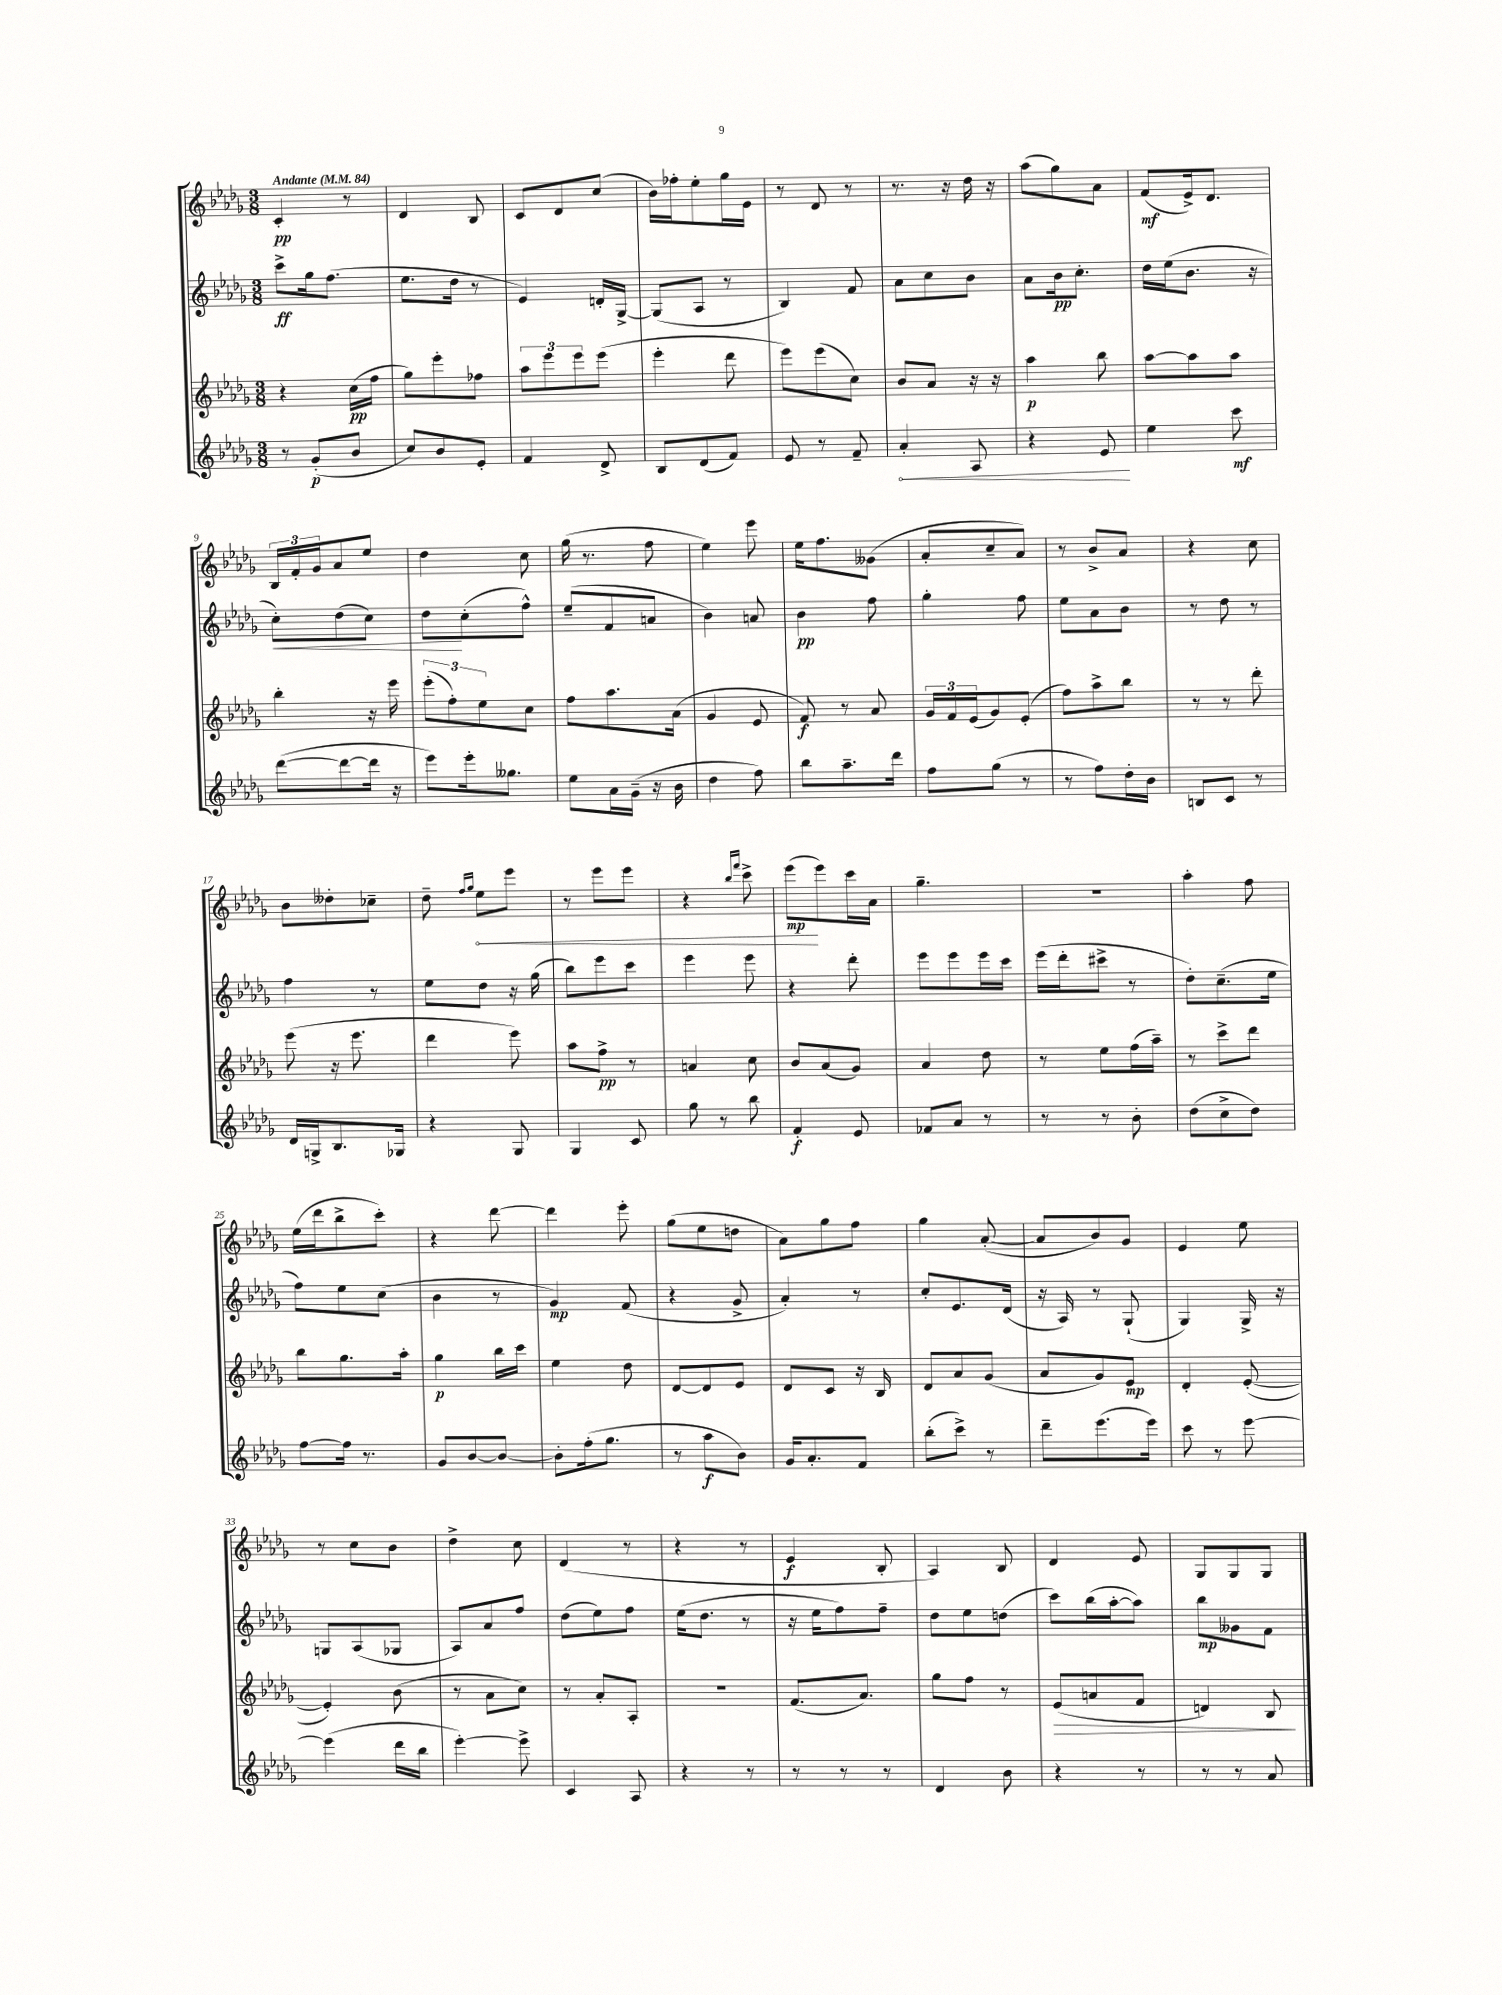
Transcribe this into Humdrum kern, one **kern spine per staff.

**kern	**kern	**kern	**kern
*staff4	*staff3	*staff2	*staff1
*clefG2	*clefG2	*clefG2	*clefG2
*k[b-e-a-d-g-]	*k[b-e-a-d-g-]	*k[b-e-a-d-g-]	*k[b-e-a-d-g-]
*M3/8	*M3/8	*M3/8	*M3/8
*MM84	*MM84	*MM84	*MM84
8r	4r	8ccc^\L	4c'/
(8g-'/L	.	16gg-\k	.
.	.	(8.ff\J	.
8b-/J	(16cc\LL	.	8r
.	16ff\JJ	.	.
=	=	=	=
8cc/L)	8gg-\L)	8.ee-\L	4d-/
8b-/	8eee-'\	.	.
.	.	16dd-\Jk	.
8e-'/J	8ff-\J	8r	8B-/
=	=	=	=
4f/	12aa-\L	4e-/)	8c/L
.	12eee-\	.	.
.	.	.	8d-/
.	12eee-\	.	.
8d-^/	(8eee-\J	16d'/LL	(8cc/J
.	.	[16G-^/JJ	.
=	=	=	=
8B-/L	4eee-'\	(8G-/]L	16b-\LL)
.	.	.	16ff-'\J
(8d-/	.	8A-/J	8ee-'\
8f/J)	8ddd-\	8r	16gg-\L
.	.	.	16e-\JJ
=	=	=	=
8e-/	8eee-\L)	4B-/)	8r
8r	(8eee-\	.	8d-/
8f~/	8cc\J)	8f/	8r
=	=	=	=
4a-'/	8b-/L	8a-\L	8.r
.	8a-/J	8cc\	.
.	.	.	16r
8A-/	16r	8b-\J	16dd-\
.	16r	.	16r
=	=	=	=
4r	4aa-\	8a-\L	(8aa-\L
.	.	16b-\k	8gg-\)
.	.	8.cc'\J	.
8e-/	8bb-\	.	8a-\J
=	=	=	=
4ee-\	[8aa-\L	16dd-\LL	(8f/L
.	.	(16ee-\J	.
.	8aa-\]	8.b-\J	16e-^/k)
.	.	.	8.d-/J
8ccc\	8aa-\J	.	.
.	.	16r	.
=	=	=	=
([8ddd-\L	4bb-'\	8cc'\L)	24B-/LL
.	.	.	24f'/
.	.	.	24g-/J
8ddd-\_	.	(8dd-\	8a-/
16ddd-\]Jk	16r	8cc\J)	8ee-/J
16r	16eee-\	.	.
=	=	=	=
8eee-\L)	(12eee-'\L	8dd-\L	4dd-\
.	12ff'\)	.	.
16eee-'\k	.	(8cc'\	.
.	12ee-\	.	.
8.gg--\J	.	.	.
.	8cc\J	8ff^^\J)	8cc\
=	=	=	=
8ee-\L	8ff\L	(8ee-~/L	(16gg-\
.	.	.	8.r
16a-\L	8.aa-\	8f/	.
(16g-~\JJ	.	.	.
16r	.	8a/J	8ff\
16b-\	(16a-\Jk	.	.
=	=	=	=
4dd-\	4g-/	4b-\)	4ee-\)
8ff\)	8e-/	8a/	8eee-\
=	=	=	=
8bb-\L	8f/)	4b-\	16ee-\LK
.	.	.	8.ff\
8.aa-~\	8r	.	.
.	8a-/	8ff\	(8g--\J
16ddd-\Jk	.	.	.
=	=	=	=
8ff\L	24g-/LL	4gg-'\	8a-'/L
.	24f/	.	.
.	(24e-/J	.	.
(8gg-\J	8g-/)	.	8cc~/
8r	(8e-'/J	8ff\	8a-/J)
=	=	=	=
8r	8ff\L)	8ee-\L	8r
8ff\L)	8aa-^\	8a-\	8b-^/L
16dd-'\L	8bb-\J	8b-\J	8a-/J
16b-\JJ	.	.	.
=	=	=	=
8B/L	8r	8r	4r
8c/J	8r	8dd-\	.
8r	8ddd-'\	8r	8cc\
=	=	=	=
16d-/LL	(8eee-\	4ff\	8b-\L
16G^/J	.	.	.
8.B-/	16r	.	8dd--'\
.	8.eee-\	.	.
.	.	8r	8cc-~\J
16G-/Jk	.	.	.
=	=	=	=
4r	4ddd-\	8ee-\L	8dd-~\
.	.	.	16qqff/LL
.	.	.	16qqgg-/JJ
.	.	8dd-\J	8ee-\L
8G-/	8eee-\)	16r	8eee-\J
.	.	(16gg-\	.
=	=	=	=
4G-/	8aa-\L	8bb-\L)	8r
.	8ff^\J	8eee-\	8eee-\L
8c/	8r	8ccc\J	8eee-\J
=	=	=	=
8gg-\	4a/	4eee-\	4r
8r	.	.	.
.	.	.	16qqbb-/LL
.	.	.	16qqfff/JJ
8bb-\	8cc\	8eee-\	8ccc^\
=	=	=	=
4f'/	8b-/L	4r	(8eee-\L
.	(8a-/	.	8eee-\)
8e-/	8g-/J)	8ddd-'\	16ccc\L
.	.	.	16a-\JJ
=	=	=	=
8f-/L	4a-/	8eee-\L	4.gg-~\
8a-/J	.	8eee-\	.
8r	8dd-\	16eee-\L	.
.	.	16ccc\JJ	.
=	=	=	=
8r	8r	(16eee-\LL	4.r
.	.	16ddd-'\J	.
8r	8ee-\L	8ccc#^\J	.
8b-'\	(16ff\L	8r	.
.	16aa-~\JJ)	.	.
=	=	=	=
(8dd-\L	8r	8dd-'\L)	4aa-'\
8cc^\	8ccc^\L	(8.cc~\	.
8dd-\J)	8ddd-\J	.	8ff\
.	.	16ee-\Jk	.
=	=	=	=
[8ff\L	8bb-\L	8ff\L)	(16ee-\LL
.	.	.	16ddd-\J
16ff\]Jk	8.gg-\	8ee-\	8bb-^\
8.r	.	.	.
.	.	(8cc\J	8ccc'\J)
.	16aa-'\Jk	.	.
=	=	=	=
8g-/L	4gg-\	4b-\	4r
[8b-/	.	.	.
8b-/_J	16bb-\LL	8r	[8ddd-\
.	16ccc\JJ	.	.
=	=	=	=
8b-'\]L	4ee-\	4g-/)	4ddd-\]
(16ff'\k	.	.	.
8.gg-\J	.	.	.
.	8dd-\	(8f/	8eee-'\
=	=	=	=
8r	[8d-/L	4r	(8gg-\L
8aa-\L	8d-/]	.	8ee-\
8b-\J)	8e-/J	8g-^/	8dd\J
=	=	=	=
16g-/LK	8d-/L	4a-'/)	8a-\L)
8.a-'/	.	.	.
.	8c/J	.	8gg-\
8f/J	16r	8r	8ff\J
.	16B-/	.	.
=	=	=	=
(8bb-'\L	8d-/L	8cc'/L	4gg-\
8ccc^\J)	8a-/	8.e-/	.
8r	(8g-/J	.	([8a-'/
.	.	(16d-/Jk	.
=	=	=	=
8ddd-~\L	8a-/L	16r	8a-/]L
.	.	16A-/)	.
(8.eee-\	8g-/)	8r	8b-/)
.	8e-/J	(8G-`/	8g-/J
16eee-\Jk)	.	.	.
=	=	=	=
8ccc\	4d-'/	4G-/)	4e-/
8r	.	.	.
[8eee-\	([8e-'/	16G-^/	8ee-\
.	.	16r	.
=	=	=	=
(4eee-\]	4e-'/])	8G/L	8r
.	.	(8A-/	8cc\L
16ddd-\LL	(8b-\	8G-/J	8b-\J
16bb-\JJ	.	.	.
=	=	=	=
[4eee-'\)	8r	8A-/L)	4dd-^\
.	8a-\L	8a-/	.
8eee-^\]	8cc\J)	8ff/J	8cc\
=	=	=	=
4c/	8r	(8dd-\L	(4d-/
.	8a-'/L	8ee-\)	.
8A-/	8A-'/J	8ff\J	8r
=	=	=	=
4r	4.r	(16ee-\LK	4r
.	.	8.dd-\J	.
8r	.	8r	8r
=	=	=	=
8r	(8.f/L	16r	4e-/
.	.	16ee-\LK	.
8r	.	8ff\)	.
.	8.a-/J)	.	.
8r	.	8ff~\J	8B-'/
=	=	=	=
4d-/	8gg-\L	8dd-\L	4A-/)
.	8ff\J	8ee-\	.
8b-\	8r	(8dd\J	8B-/
=	=	=	=
4r	(8e-/L	8ccc\L)	4d-/
.	8a/	(16bb-\L	.
.	.	[16aa-'\J	.
8r	8f/J	8aa-\]J)	8e-/
=	=	=	=
8r	4d/)	8bb-\L	8G-/L
8r	.	8g--\	8G-/
8a-/	8B-/	8f\J	8G-/J
==	==	==	==
*-	*-	*-	*-
